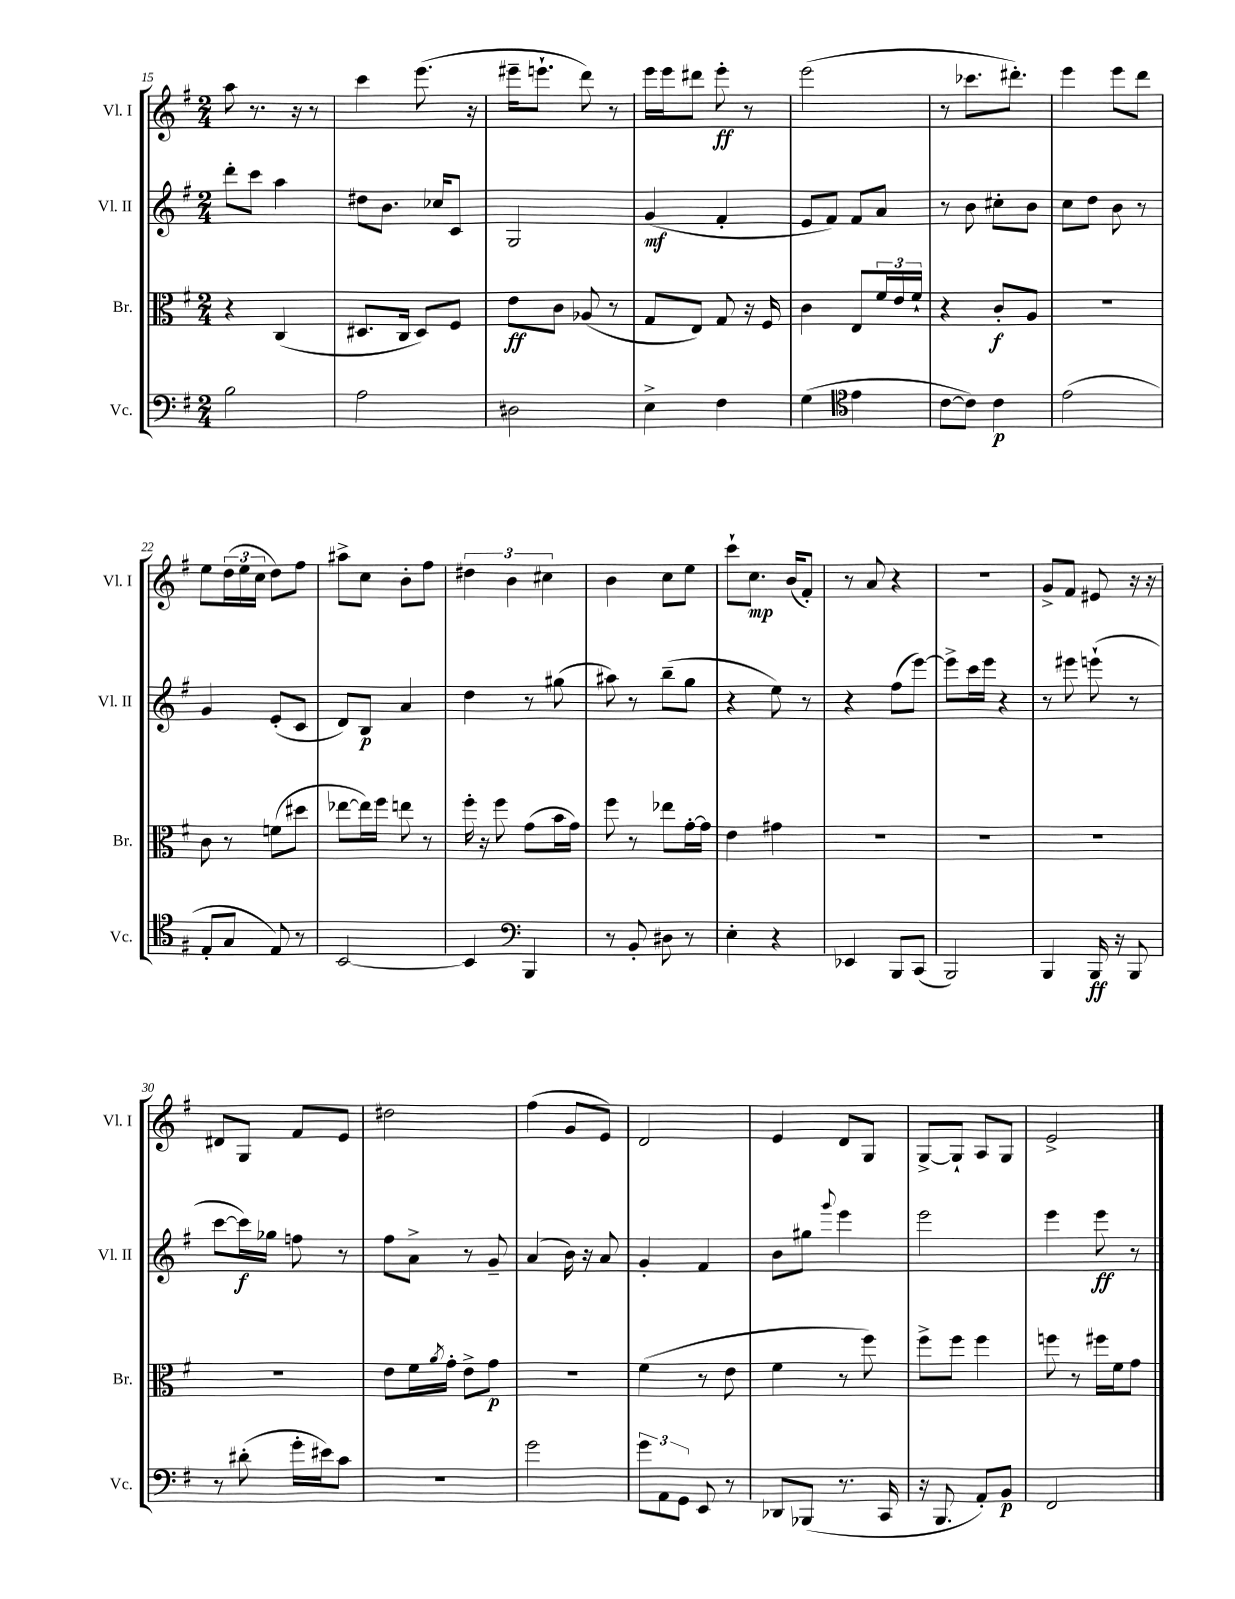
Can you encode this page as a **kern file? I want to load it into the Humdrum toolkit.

**kern	**kern	**kern	**kern
*staff4	*staff3	*staff2	*staff1
*clefF4	*clefC3	*clefG2	*clefG2
*k[f#]	*k[f#]	*k[f#]	*k[f#]
*M2/4	*M2/4	*M2/4	*M2/4
2B\	4r	8ddd'\L	8aa\
.	.	8ccc\J	8.r
.	(4C/	4aa\	.
.	.	.	16r
.	.	.	8r
=	=	=	=
2A\	8.D#/L	8dd#\L	4ccc\
.	.	8.b\J	.
.	16C/Jk	.	.
.	8D#/L)	.	(8.eee\
.	.	16cc-/LK	.
.	8F#/J	8c/J	.
.	.	.	16r
=	=	=	=
2D#\	8e\L	2G/	16eee#~\LK
.	.	.	8.eee`\J
.	8c\J	.	.
.	(8A-/	.	8ddd\)
.	8r	.	8r
=	=	=	=
4E^\	8G/L	(4g/	16eee\LL
.	.	.	16eee\J
.	8E/J)	.	8ddd#\J
4F#\	8G/	4f#'/	8eee'\
.	16r	.	8r
.	16F#/	.	.
=	=	=	=
(4G\	4c\	8e/L	(2eee\
.	.	8f#/J)	.
*clefC4	*	*	*
4e\	8E/L	8f#/L	.
.	24f#/L	8a/J	.
.	24e/	.	.
.	24f#`/JJ	.	.
=	=	=	=
[8c\L	4r	8r	8r
8c\]J)	.	8b\	8.ccc-\L
4c\	8c'/L	8cc#'\L	.
.	.	.	8.ddd#'\J)
.	8A/J	8b\J	.
=	=	=	=
(2e\	2r	8cc\L	4eee\
.	.	8dd\J	.
.	.	8b\	8eee\L
.	.	8r	8ddd\J
=	=	=	=
8E'/L	8c\	4g/	8ee\L
8G/J	8r	.	(24dd\L
.	.	.	24ee\
.	.	.	24cc\JJ
8E/)	(8f\L	(8e'/L	8dd\L)
8r	8dd#\J	8c/J	8ff#\J
=	=	=	=
[2BB/	[8ee-\L	8d/L)	8aa#^\L
.	16ee-\]L)	8B/J	8cc\J
.	16ff#\JJ	.	.
.	8ee\	4a/	8b'\L
.	8r	.	8ff#\J
=	=	=	=
4BB/]	16ff#'\	4dd\	6dd#\
.	16r	.	.
.	8ff#\	.	.
.	.	.	6b\
*clefF4	*	*	*
4BBB/	(8g\L	8r	.
.	.	.	6cc#\
.	16b\L	(8gg#\	.
.	16g\JJ)	.	.
=	=	=	=
8r	8ff#\	8aa#\)	4b\
8BB'/	8r	8r	.
8D#\	8ee-\L	(8bb~\L	8cc\L
8r	[16g'\L	8gg\J	8ee\J
.	16g\]JJ	.	.
=	=	=	=
4E'\	4e\	4r	8ccc`\L
.	.	.	8.cc\J
4r	4g#\	8ee\)	.
.	.	.	(16b/LK
.	.	8r	8f#'/J)
=	=	=	=
4EE-/	2r	4r	8r
.	.	.	8a/
8BBB/L	.	(8ff#\L	4r
(8CC/J	.	[8eee\J)	.
=	=	=	=
2BBB/)	2r	8eee^\]L	2r
.	.	16ccc\L	.
.	.	16eee\JJ	.
.	.	4r	.
=	=	=	=
4BBB/	2r	8r	8g^/L
.	.	8eee#\	8f#/J
16BBB/	.	(8eee`\	8e#/
16r	.	.	.
8BBB/	.	8r	16r
.	.	.	16r
=	=	=	=
8r	2r	[8ccc\L	8d#/L
(8d#'\	.	16ccc\]L)	8G/J
.	.	16gg-\JJ	.
16g'\LL	.	8ff\	8f#/L
16e#\J)	.	.	.
8c\J	.	8r	8e/J
=	=	=	=
2r	8e\L	8ff#\L	2dd#\
.	16f#\L	8a^\J	.
.	8qa/	.	.
.	16g'\JJ	.	.
.	8e^\L	8r	.
.	8g\J	8g~/	.
=	=	=	=
2g\	2r	(4a/	(4ff#\
.	.	16b\)	8g/L
.	.	16r	.
.	.	8a/	8e/J)
=	=	=	=
12g\L	(4f#\	4g'/	2d/
12AA\	.	.	.
12GG\J	.	.	.
8EE/	8r	4f#/	.
8r	8e\	.	.
=	=	=	=
8DD-/L	4f#\	8b\L	4e/
(8BBB-/J	.	8gg#\J	.
.	.	8qqggg/	.
8.r	8r	4eee\	8d/L
.	8ff#\)	.	8G/J
16CC/	.	.	.
=	=	=	=
16r	8ff#^\L	2eee\	[8G^/L
8.BBB/	.	.	.
.	8ff#\J	.	8G`/]J
8AA'/L)	4ff#\	.	8A/L
8BB/J	.	.	8G/J
=	=	=	=
2FF#/	8ff\	4eee\	2e^/
.	8r	.	.
.	16ff#\LL	8eee\	.
.	16f#\J	.	.
.	8g\J	8r	.
==	==	==	==
*-	*-	*-	*-
